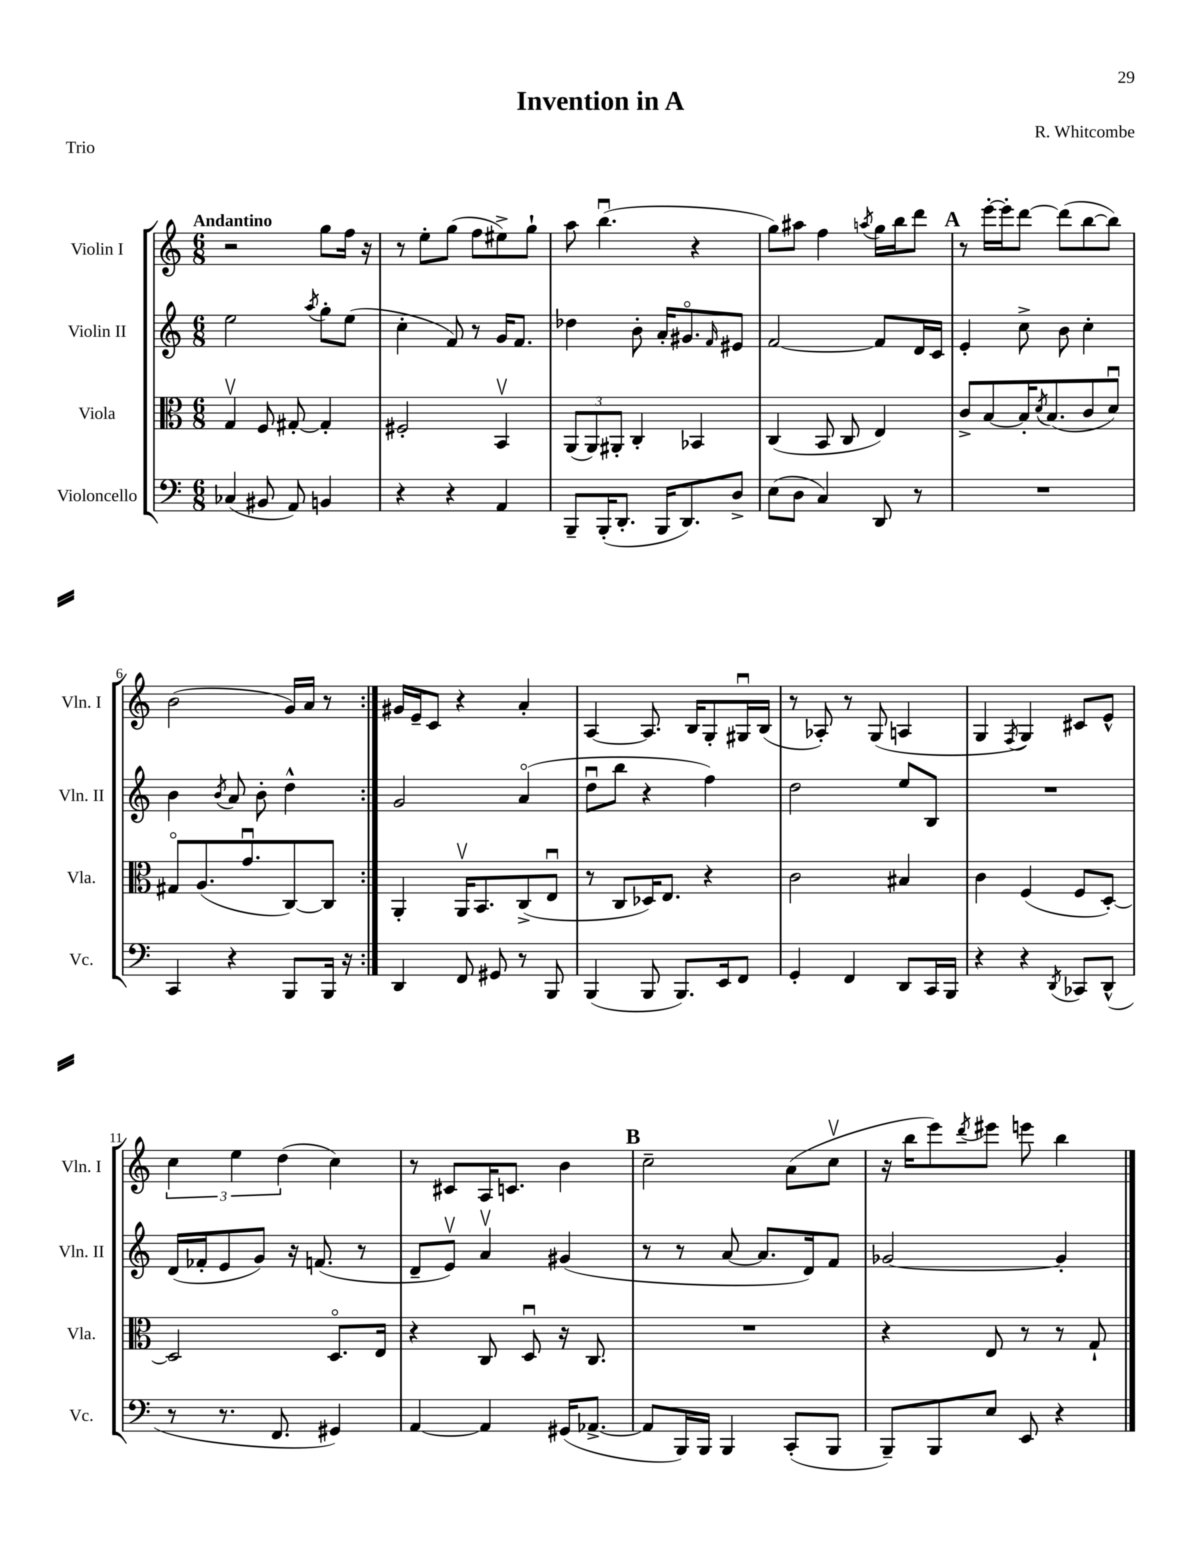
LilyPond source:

\header { title = "Invention in A" composer = "R. Whitcombe" piece = "Trio" }
<<
\new StaffGroup <<
\new Staff = "s0" \with { instrumentName = "Violin I" shortInstrumentName = "Vln. I" } {
    \clef treble \key c \major \numericTimeSignature \time 6/8 \tempo "Andantino"
    \repeat volta 2 { r2 g''8 f''16 r16 |
    r8 e''8-. g''8( f''8 eis''8->) g''8-! |
    a''8 b''4.\downbow( r4 |
    g''8) ais''8 f''4 \acciaccatura { a''8 } g''16 b''16 d'''8 |
    \mark \markup { \bold "A" } r8 e'''16~-. e'''16-. d'''8~ d'''8( b''8~ b''8) |
    b'2( g'16) a'16 r8 | }
    gis'16 e'16-- c'8 r4 a'4-. |
    a4~ a8. b16 g8-. gis16\downbow b16( |
    r8 aes8-.) r8 g8( a4 |
    g4 \acciaccatura { f8 } g4) cis'8 e'8-^ |
    \tuplet 3/2 { c''4 e''4 d''4( } c''4) |
    r8 cis'8 a16 c'8. b'4 |
    \mark \markup { \bold "B" } c''2-- a'8( c''8\upbow |
    r16 b''16 e'''8) \acciaccatura { d'''8 } eis'''8 e'''8 b''4 \bar "|." |
}
\new Staff = "s1" \with { instrumentName = "Violin II" shortInstrumentName = "Vln. II" } {
    \clef treble \key c \major \numericTimeSignature \time 6/8
    \repeat volta 2 { e''2 \acciaccatura { a''8 } g''8-. e''8( |
    c''4-. f'8) r8 g'16 f'8. |
    des''4 b'8-. a'16-. gis'8.\flageolet \grace { f'16 } eis'8 |
    f'2~ f'8 d'16 c'16 |
    \mark \markup { \bold "A" } e'4-. c''8-> b'8 c''4-. |
    b'4 \acciaccatura { b'8 } a'8 b'8-. d''4-^ | }
    g'2 a'4\flageolet( |
    d''8\downbow b''8 r4 f''4) |
    d''2 e''8 b8 |
    R2. |
    d'16( fes'16-. e'8 g'8) r16 f'8.( r8 |
    d'8-- e'8\upbow) a'4\upbow gis'4( |
    \mark \markup { \bold "B" } r8 r8 a'8~ a'8. d'16) f'8 |
    ges'2~ ges'4-. \bar "|." |
}
\new Staff = "s2" \with { instrumentName = "Viola" shortInstrumentName = "Vla." } {
    \clef alto \key c \major \numericTimeSignature \time 6/8
    \repeat volta 2 { g4\upbow f8 gis8~-. gis4-. |
    fis2-. b,4\upbow |
    \tuplet 3/2 { a,8( a,8) ais,8-. } c4-. bes,4 |
    c4( b,8 c8 e4) |
    \mark \markup { \bold "A" } c'8-> b8~ b16-. \acciaccatura { d'8 } b8.( c'8 d'8\downbow) |
    gis8\flageolet a8.( g'8.\downbow c8~) c8 | }
    a,4-. a,16\upbow b,8. c8->( e8\downbow |
    r8 c8 des16) e8. r4 |
    c'2 bis4 |
    c'4 f4( f8 d8~-.) |
    d2 d8.\flageolet e16 |
    r4 c8 d8\downbow r16 c8. |
    \mark \markup { \bold "B" } R2. |
    r4 e8 r8 r8 g8-! \bar "|." |
}
\new Staff = "s3" \with { instrumentName = "Violoncello" shortInstrumentName = "Vc." } {
    \clef bass \key c \major \numericTimeSignature \time 6/8
    \repeat volta 2 { ces4( bis,8 a,8) b,4 |
    r4 r4 a,4 |
    b,,8-- b,,16-.( d,8.-. b,,16 d,8.) d8-> |
    e8( d8 c4) d,8 r8 |
    \mark \markup { \bold "A" } R2. |
    c,4 r4 b,,8 b,,16 r16 | }
    d,4 f,8 gis,8 r8 b,,8 |
    b,,4( b,,8 b,,8.) e,16 f,8 |
    g,4-. f,4 d,8 c,16 b,,16 |
    r4 r4 \acciaccatura { d,8 } ces,8 d,8-^( |
    r8 r8. f,8. gis,4) |
    a,4~ a,4 gis,16( aes,8.~-> |
    \mark \markup { \bold "B" } aes,8 b,,16) b,,16 b,,4 c,8-.( b,,8 |
    b,,8--) b,,8 e8 e,8 r4 \bar "|." |
}
>>
>>
